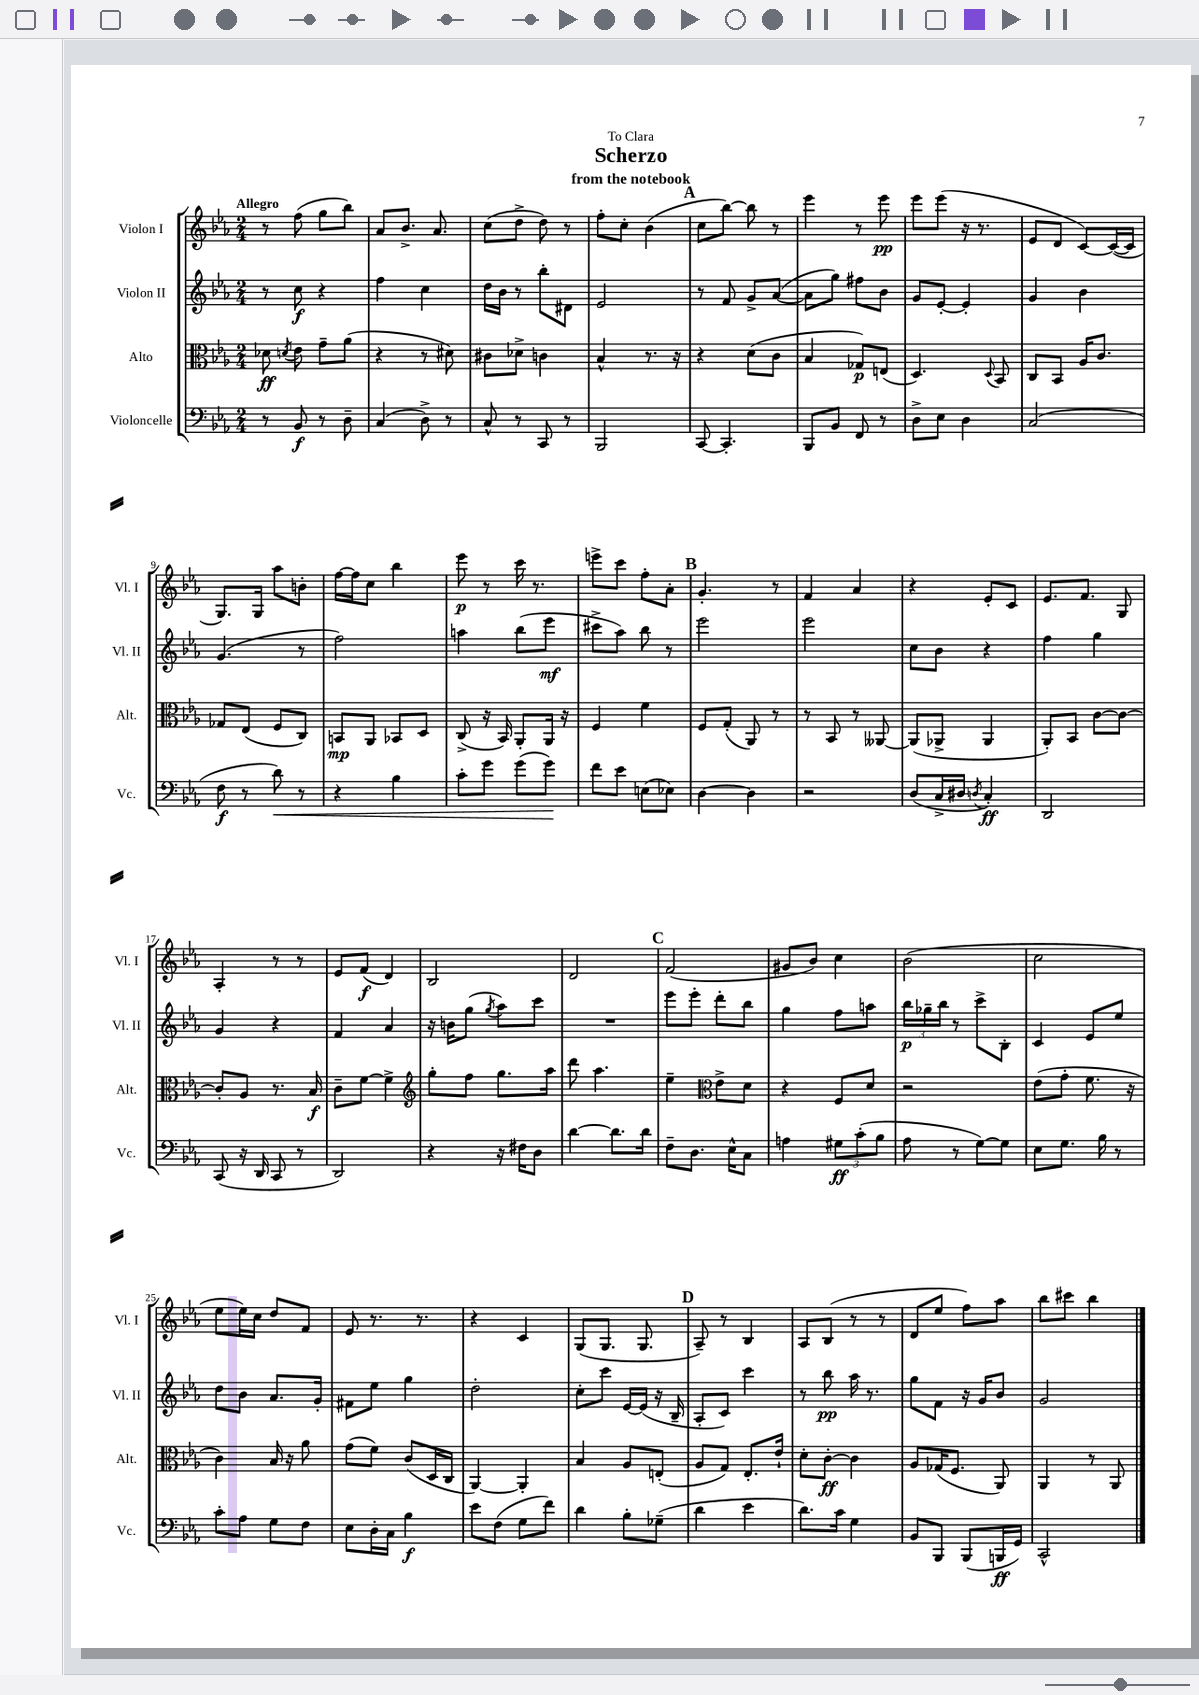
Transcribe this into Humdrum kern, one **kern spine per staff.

**kern	**dynam	**kern	**dynam	**kern	**dynam	**kern	**dynam
*part4	*part4	*part3	*part3	*part2	*part2	*part1	*part1
*staff4	*staff4	*staff3	*staff3	*staff2	*staff2	*staff1	*staff1
*I"Violoncelle	*	*I"Alto	*	*I"Violon II	*	*I"Violon I	*
*I'Vc.	*	*I'Alt.	*	*I'Vl. II	*	*I'Vl. I	*
*clefF4	*	*clefC3	*	*clefG2	*	*clefG2	*
*k[b-e-a-]	*	*k[b-e-a-]	*	*k[b-e-a-]	*	*k[b-e-a-]	*
*M2/4	*	*M2/4	*	*M2/4	*	*M2/4	*
=1	=1	=1	=1	=1	=1	=1	=1
!	!	!	!	!	!	!LO:TX:a:B:t=Allegro	!
8r	.	8d-X\	ff	8r	.	8r	.
.	.	8qdn/	.	.	.	.	.
8BB-/	f	8e-\	.	8cc\	f	(8ff\	.
8r	.	8g~\L	.	4r	.	8gg\L	.
8D~\	.	(8a-\J	.	.	.	8bb-\J)	.
=2	=2	=2	=2	=2	=2	=2	=2
(4C/	.	4r	.	4ff\	.	8a-/L	.
.	.	.	.	.	.	8.b-^/J	.
8D^\)	.	8r	.	4cc\	.	.	.
.	.	.	.	.	.	8.a-/	.
8r	.	8d#X\)	.	.	.	.	.
=3	=3	=3	=3	=3	=3	=3	=3
8C^^/	.	8c#X\L	.	16dd\LL	.	(8cc\L	.
.	.	.	.	16b-\JJ	.	.	.
8r	.	8d-X^\J	.	8r	.	8dd^\J	.
8CC/	.	4cn\	.	8bb-'\L	.	8dd\)	.
8r	.	.	.	8d#X\J	.	8r	.
=4	=4	=4	=4	=4	=4	=4	=4
2BBB-/	.	4B-^^/	.	2e-/	.	8ff'\L	.
.	.	.	.	.	.	8cc'\J	.
.	.	8.r	.	.	.	(4b-\	.
.	.	16r	.	.	.	.	.
!!LO:REH:place=s1:t=A
=5	=5	=5	=5	=5	=5	=5	=5
[8CC/	.	4r	.	8r	.	8cc\L	.
4.CC'/]	.	.	.	8f/	.	[8bb-\J)	.
.	.	(8d\L	.	8g^/L	.	8bb-\]	.
.	.	8c\J	.	([8a-/J	.	8r	.
=6	=6	=6	=6	=6	=6	=6	=6
8BBB-/L	.	4B-/	.	8a-\L]	.	4eee-\	.
8BB-/J	.	.	.	8gg\J)	.	.	.
8FF/	.	8G-X/L)	p	8ff#X\L	.	8r	.
8r	.	(8En/J	.	8b-\J	.	8eee-\	pp
=7	=7	=7	=7	=7	=7	=7	=7
8D^\L	.	4.D/)	.	8g/L	.	8eee-\L	.
8E-\J	.	.	.	[8e-'/J	.	(8eee-\J	.
4D\	.	.	.	4e-'/]	.	16r	.
.	.	.	.	.	.	8.r	.
.	.	8qqD/	.	.	.	.	.
.	.	8BB-/	.	.	.	.	.
=8	=8	=8	=8	=8	=8	=8	=8
(2C/	.	8C/L	.	4g/	.	8e-/L	.
.	.	8BB-/J	.	.	.	8d/J	.
.	.	16A-/KL	.	4b-\	.	[8c/L)	.
.	.	8.c/J	.	.	.	.	.
.	.	.	.	.	.	(16c/L_	.
.	.	.	.	.	.	16c/JJ]	.
!!LO:LB:g=z
=9	=9	=9	=9	=9	=9	=9	=9
8F\	f	8G-X/L	.	(4.g/	.	8.G/L)	.
8r	.	(8E-/J	.	.	.	.	.
.	.	.	.	.	.	16G/Jk	.
!	!LO:HP:b	!	!	!	!	!	!
8d\)	<	8F/L	.	.	.	8aa-\L	.
8r	.	8C/J)	.	8r	.	8bn'\J	.
=10	=10	=10	=10	=10	=10	=10	=10
4r	.	8BBn/L	mp	2ff\)	.	[16ff\LL	.
.	.	.	.	.	.	16ff\J]	.
.	.	8AA-/J	.	.	.	8cc\J	.
4B-\	.	8BB-X/L	.	.	.	4bb-\	.
.	.	8D/J	.	.	.	.	.
=11	=11	=11	=11	=11	=11	=11	=11
8c'\L	.	(8C^/	.	4aan\	.	8eee-\	p
8g\J	.	16r	.	.	.	8r	.
.	.	16BB-/)	.	.	.	.	.
(8g\L	.	8AA-'/L	.	(8bb-\L	.	16ccc\	.
.	.	.	.	.	.	8.r	.
8g\J)	.	16AA-/Jk	.	8eee-\J	mf	.	.
.	.	16r	.	.	.	.	.
.	[	.	.	.	.	.	.
=12	=12	=12	=12	=12	=12	=12	=12
8f\L	.	4F/	.	8ccc#X^\L	.	8eeen^\L	.
8e-\J	.	.	.	8aa-\J)	.	8ccc\J	.
(8En\L	.	4f\	.	8bb-\	.	8ff'\L	.
8E-X\J)	.	.	.	8r	.	8a-'\J	.
!!LO:REH:place=s1:t=B
=13	=13	=13	=13	=13	=13	=13	=13
[4D\	.	8F/L	.	2eee-\	.	4.g'/	.
.	.	(8G'/J	.	.	.	.	.
4D\]	.	8AA-/)	.	.	.	.	.
.	.	8r	.	.	.	8r	.
=14	=14	=14	=14	=14	=14	=14	=14
2r	.	8r	.	2eee-\	.	4f/	.
.	.	8BB-/	.	.	.	.	.
.	.	8r	.	.	.	4a-/	.
.	.	[8AA--X/	.	.	.	.	.
=15	=15	=15	=15	=15	=15	=15	=15
(8D/L	.	(8AA--/L]	.	8cc\L	.	4r	.
16C^/L	.	8AA-X^/J	.	8b-\J	.	.	.
16D#X/JJ	.	.	.	.	.	.	.
8qDn/	.	.	.	.	.	.	.
4C'/)	ff	4AA-/	.	4r	.	8e-'/L	.
.	.	.	.	.	.	8c/J	.
=16	=16	=16	=16	=16	=16	=16	=16
2DD/	.	8AA-'/L)	.	4ff\	.	8.e-/L	.
.	.	8BB-/J	.	.	.	.	.
.	.	.	.	.	.	8.f/J	.
.	.	[8c\L	.	4gg\	.	.	.
.	.	8c\J_	.	.	.	8G/	.
!!LO:LB:g=z
=17	=17	=17	=17	=17	=17	=17	=17
(8CC/	.	8c'/L]	.	4g/	.	4A-'/	.
16r	.	8A-/J	.	.	.	.	.
16DD/	.	.	.	.	.	.	.
8CC/	.	8.r	.	4r	.	8r	.
8r	.	.	.	.	.	8r	.
.	.	16B-/	f	.	.	.	.
=18	=18	=18	=18	=18	=18	=18	=18
2DD/)	.	8c~\L	.	4f/	.	8e-/L	.
.	.	[8f\J	.	.	.	(8f/J	f
.	.	4f^\]	.	4a-/	.	4d/)	.
=19	=19	=19	=19	=19	=19	=19	=19
*	*	*clefG2	*	*	*	*	*
4r	.	8gg'\L	.	16r	.	2B-/	.
.	.	.	.	16bn\KL	.	.	.
.	.	8ff\J	.	(8gg\J	.	.	.
.	.	.	.	8qgg/	.	.	.
16r	.	8.gg\L	.	8aa-\L)	.	.	.
16F#X\KL	.	.	.	.	.	.	.
8D\J	.	.	.	8ccc\J	.	.	.
.	.	16aa-\Jk	.	.	.	.	.
=20	=20	=20	=20	=20	=20	=20	=20
[4d\	.	8ddd\	.	2r	.	2d/	.
.	.	4.aa-\	.	.	.	.	.
8.d\L]	.	.	.	.	.	.	.
16d\Jk	.	.	.	.	.	.	.
!!LO:REH:place=s1:t=C
=21	=21	=21	=21	=21	=21	=21	=21
8F~\L	.	4ee-~\	.	8eee-\L	.	(2f/	.
8.D\J	.	.	.	8eee-'\J	.	.	.
*	*	*clefC3	*	*	*	*	*
.	.	8e-^\L	.	8ddd'\L	.	.	.
16E-^^\KL	.	.	.	.	.	.	.
8C\J	.	8d\J	.	8bb-\J	.	.	.
=22	=22	=22	=22	=22	=22	=22	=22
4An\	.	4r	.	4gg\	.	8g#X/L	.
.	.	.	.	.	.	8b-/J)	.
12G#X\L	ff	8F/L	.	8ff\L	.	4cc\	.
(12c'\	.	.	.	.	.	.	.
.	.	8d/J	.	8aan\J	.	.	.
12B-\J	.	.	.	.	.	.	.
=23	=23	=23	=23	=23	=23	=23	=23
8A-\	.	2r	.	24bb-\LL	p	(2b-\	.
.	.	.	.	24gg-X~\	.	.	.
.	.	.	.	24bb-\JJ	.	.	.
8r	.	.	.	8r	.	.	.
[8G\L)	.	.	.	8ccc^\L	.	.	.
8G\J]	.	.	.	8B-'\J	.	.	.
=24	=24	=24	=24	=24	=24	=24	=24
8E-\L	.	(8e-\L	.	4c/	.	2cc\	.
8.G\J	.	8g'\J	.	.	.	.	.
.	.	8.f\	.	8e-/L	.	.	.
16B-\	.	.	.	.	.	.	.
8r	.	.	.	8ee-/J	.	.	.
.	.	16r	.	.	.	.	.
!!LO:LB:g=z
=25	=25	=25	=25	=25	=25	=25	=25
8c'\L	.	4c\)	.	8dd\L	.	8ee-\L	.
8A-\J	.	.	.	8b-\J	.	16ee-\L)	.
.	.	.	.	.	.	16cc\JJ	.
8G\L	.	16B-/	.	8.a-/L	.	8dd/L	.
.	.	16r	.	.	.	.	.
8F\J	.	8a-\	.	.	.	8f/J	.
.	.	.	.	16g'/Jk	.	.	.
=26	=26	=26	=26	=26	=26	=26	=26
8E-\L	.	(8g\L	.	8f#X\L	.	8e-/	.
16D'\L	.	8f\J)	.	8ee-\J	.	8.r	.
16C\JJ	.	.	.	.	.	.	.
4B-\	f	(8c/L	.	4gg\	.	.	.
.	.	.	.	.	.	8.r	.
.	.	16D/L	.	.	.	.	.
.	.	16C/JJ	.	.	.	.	.
=27	=27	=27	=27	=27	=27	=27	=27
8e-\L	.	[4AA-/)	.	2dd'\	.	4r	.
(8F\J	.	.	.	.	.	.	.
8G\L	.	4AA-'/]	.	.	.	4c/	.
8f\J)	.	.	.	.	.	.	.
=28	=28	=28	=28	=28	=28	=28	=28
4d\	.	4B-/	.	8cc'\L	.	(8G/L	.
.	.	.	.	8ccc\J	.	8.G/J	.
8B-'\L	.	8A-/L	.	[16e-/LL	.	.	.
.	.	.	.	(16e-/JJ]	.	8.G/	.
(8G-X~\J	.	(8En'/J	.	16r	.	.	.
.	.	.	.	16B-~/	.	.	.
!!LO:REH:place=s1:t=D
=29	=29	=29	=29	=29	=29	=29	=29
4d\	.	8A-/L	.	8A-'/L	.	8A-~/)	.
.	.	8G/J)	.	8c/J)	.	8r	.
4e-\	.	8.E-'/L	.	4ccc\	.	4B-/	.
.	.	16e-`/Jk	.	.	.	.	.
=30	=30	=30	=30	=30	=30	=30	=30
8.d\L)	.	8d'\L	.	8r	.	8A-/L	.
.	.	[8c'\J	ff	8bb-\	pp	(8B-/J	.
16c\Jk	.	.	.	.	.	.	.
4G\	.	4c\]	.	16aa-\	.	8r	.
.	.	.	.	8.r	.	.	.
.	.	.	.	.	.	8r	.
=31	=31	=31	=31	=31	=31	=31	=31
8BB-/L	.	8A-/L	.	8gg\L	.	8d/L	.
8BBB-/J	.	(16G-X/K	.	8f\J	.	8ee-/J	.
.	.	8.F/J	.	.	.	.	.
(8BBB-/L	.	.	.	16r	.	8ff\L)	.
.	.	.	.	16g/KL	.	.	.
16BBBn/L	ff	8AA-/)	.	8b-/J	.	8aa-\J	.
16GG/JJ)	.	.	.	.	.	.	.
=32	=32	=32	=32	=32	=32	=32	=32
2CC^^/	.	4AA-/	.	2g/	.	8bb-\L	.
.	.	.	.	.	.	8ccc#X\J	.
.	.	8r	.	.	.	4bb-\	.
.	.	8AA-/	.	.	.	.	.
==	==	==	==	==	==	==	==
*-	*-	*-	*-	*-	*-	*-	*-
